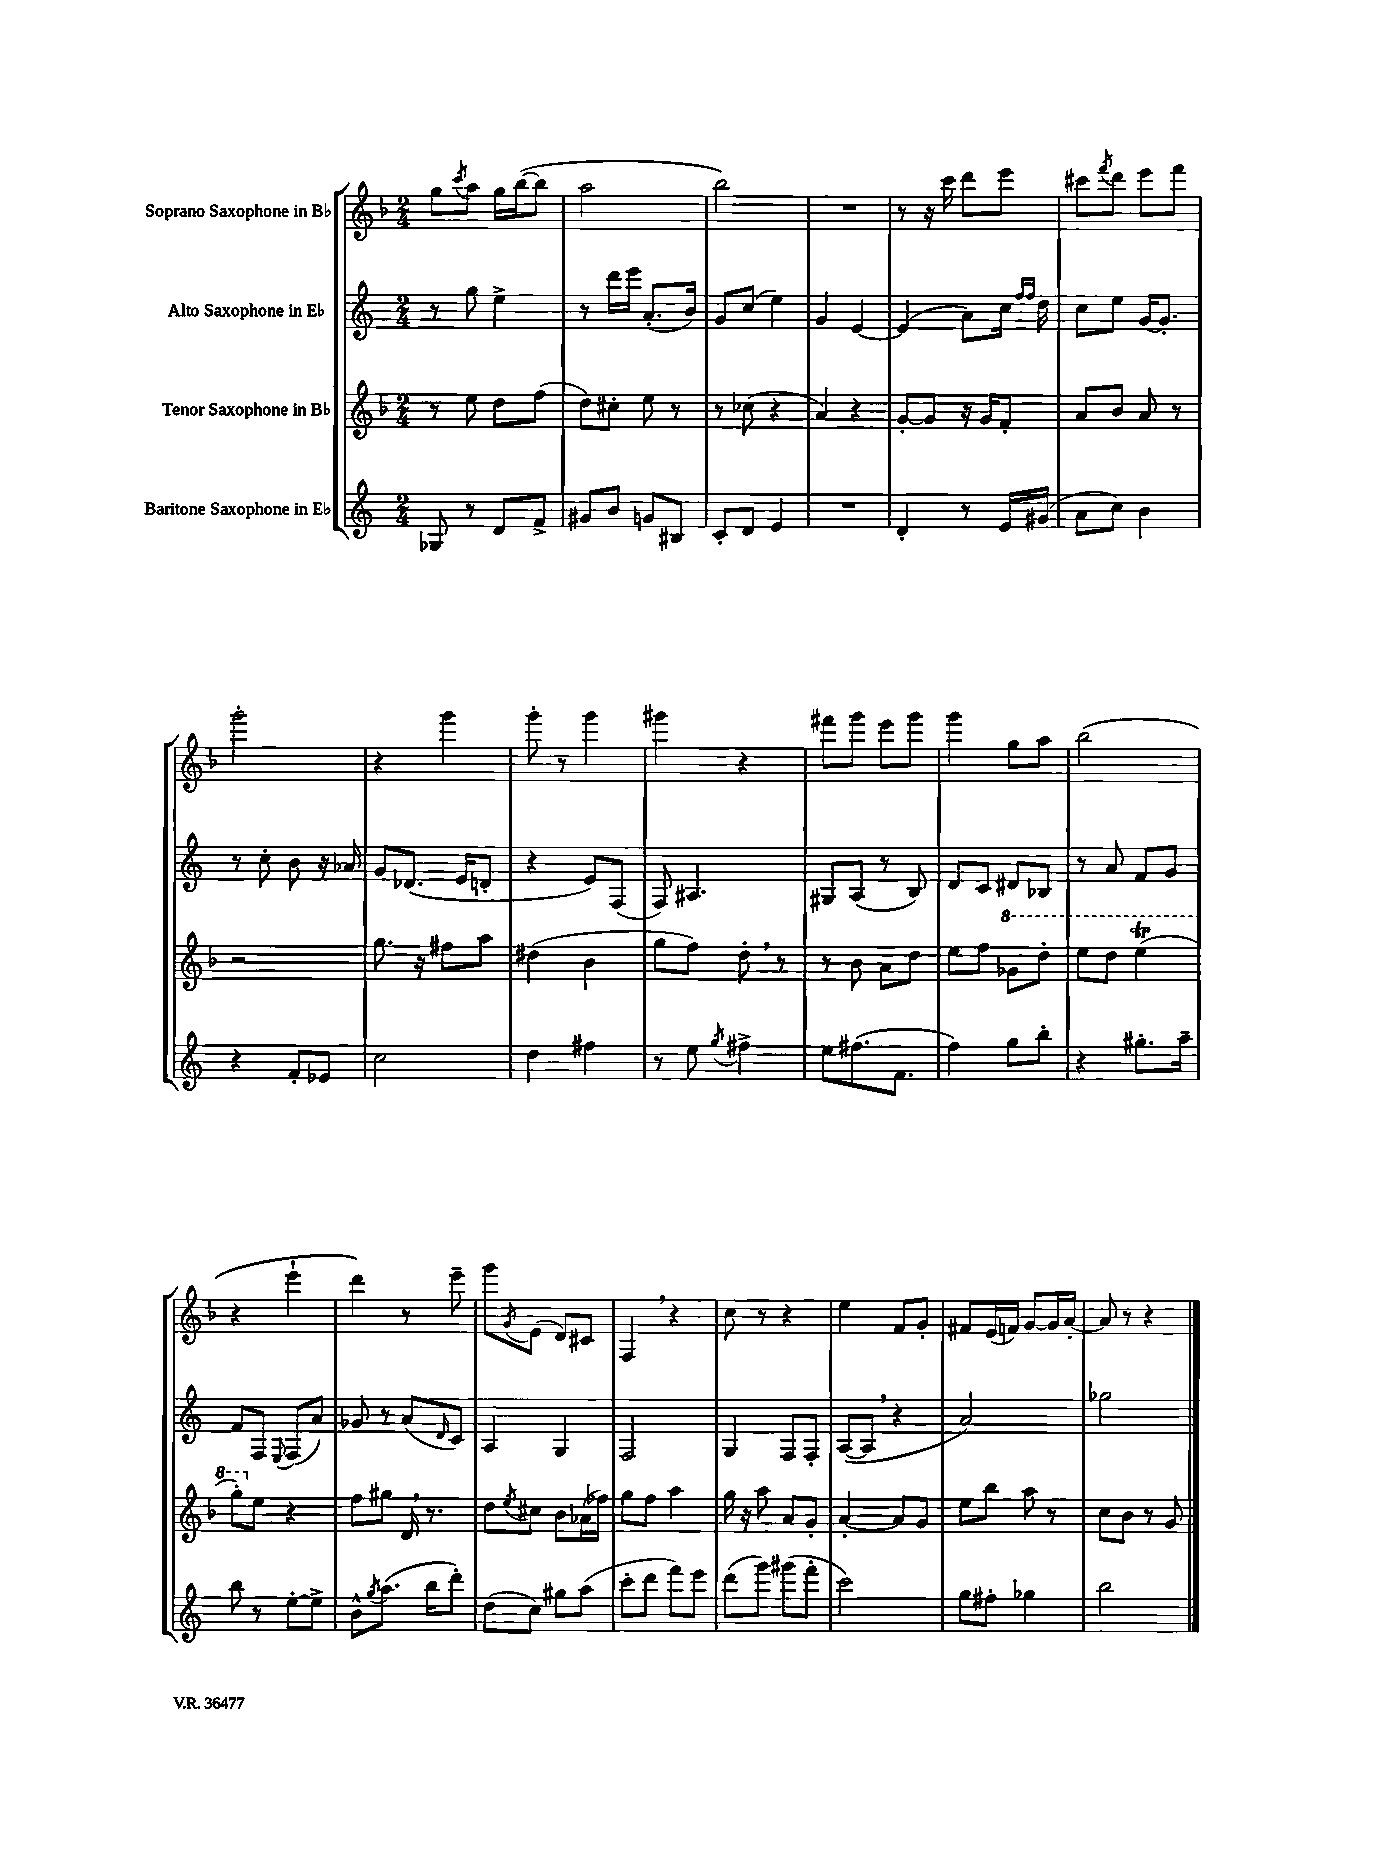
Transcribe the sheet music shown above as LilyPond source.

<<
\new StaffGroup <<
\new Staff = "s0" \with { instrumentName = "Soprano Saxophone in Bb" } {
    \clef treble \key f \major \numericTimeSignature \time 2/4
    g''8 \acciaccatura { c'''8 } a''8 g''16 bes''16~( bes''8 |
    a''2 |
    bes''2) |
    R2 |
    r8 r16 c'''16 d'''8 e'''8 |
    cis'''8 \acciaccatura { f'''8 } d'''8 e'''8 f'''8 |
    g'''2-. |
    r4 g'''4 |
    g'''8-. r8 g'''4 |
    gis'''4 r4 |
    fis'''8 g'''8 e'''8 g'''8 |
    g'''4 g''8 a''8 |
    bes''2( |
    r4 e'''4-! |
    d'''4) r8 e'''8-- |
    g'''8 \acciaccatura { g'8 } e'8( d'8) cis'8 |
    f4 \breathe r4 |
    c''8 r8 r4 |
    e''4 f'8 g'8-. |
    fis'8 e'16( f'16) g'8~ g'16 a'16~-. |
    a'8 r8 r4 \bar "|." |
}
\new Staff = "s1" \with { instrumentName = "Alto Saxophone in Eb" } {
    \clef treble \key c \major \numericTimeSignature \time 2/4
    r8 g''8 e''4-> |
    r8 d'''16 e'''16 a'8.-.( b'16) |
    g'8 c''8( e''4) |
    g'4 e'4~ |
    e'4( a'8) c''16 \grace { f''16 f''16 } d''16 |
    c''8 e''8 g'16~ g'8.-. |
    r8 c''8-. b'8 r16 aes'16 |
    g'8 des'8.( e'16 d'8-. |
    r4 e'8) f8( |
    f8) ais4. |
    gis8 a8( r8 b8) |
    d'8 c'8 dis'8 bes8 |
    r8 a'8 f'8 g'8 |
    f'8 f8 \appoggiatura { e8 } f8( a'8) |
    ges'8 r8 a'8( \grace { d'16 } c'8) |
    a4 g4 |
    f2 |
    g4 f8 f8-. |
    a8~( a8 \breathe r4 |
    a'2) |
    ges''2 \bar "|." |
}
\new Staff = "s2" \with { instrumentName = "Tenor Saxophone in Bb" } {
    \clef treble \key f \major \numericTimeSignature \time 2/4
    r8 e''8 d''8 f''8( |
    d''8) cis''8-. e''8 r8 |
    r8 ces''8( r4 |
    a'4) r4 |
    g'8~-. g'8 r16 g'16 f'8-. |
    a'8 bes'8 a'8 r8 |
    r2 |
    g''8. r16 fis''8 a''8 |
    dis''4( bes'4 |
    g''8 f''8) d''8-. \breathe r8 |
    r8 bes'8 a'8 d''8 |
    e''8 f''8 \ottava #1 ges''8 d'''8-. |
    e'''8 d'''8 e'''4\trill( |
    g'''8-.) \ottava #0 e''8 r4 |
    f''8 gis''8 d'16 \breathe r8. |
    d''8 \acciaccatura { e''8 } cis''8 bes'8 aes'16( fes''16) |
    g''8 f''8 a''4 |
    g''16 r16 a''8 a'8 g'8-. |
    a'4~-. a'8 g'8 |
    e''8 bes''8 a''8 r8 |
    c''8 bes'8 r8 g'8 \bar "|." |
}
\new Staff = "s3" \with { instrumentName = "Baritone Saxophone in Eb" } {
    \clef treble \key c \major \numericTimeSignature \time 2/4
    ges8 r8 d'8 f'8-> |
    gis'8 b'8 g'8 bis8 |
    c'8-. d'8 e'4 |
    R2 |
    d'4-. r8 e'16 gis'16( |
    a'8 c''8) b'4 |
    r4 f'8-. ees'8 |
    c''2 |
    d''4 fis''4 |
    r8 e''8 \acciaccatura { g''8 } fis''4-> |
    e''8 fis''8.( f'8. |
    f''4) g''8 b''8-. |
    r4 gis''8.-. a''16-- |
    b''8 r8 e''8~-. e''8-> |
    b'8-^ \acciaccatura { g''8 } a''8.( b''16 d'''8-.) |
    d''8( c''8) gis''8 a''8( |
    c'''8-. d'''8 f'''8) e'''8 |
    d'''8( g'''8) gis'''8( f'''8-. |
    c'''2) |
    g''8 fis''8-. ges''4 |
    b''2 \bar "|." |
}
>>
>>
\layout { \context { \Score \remove "Bar_number_engraver" } }
